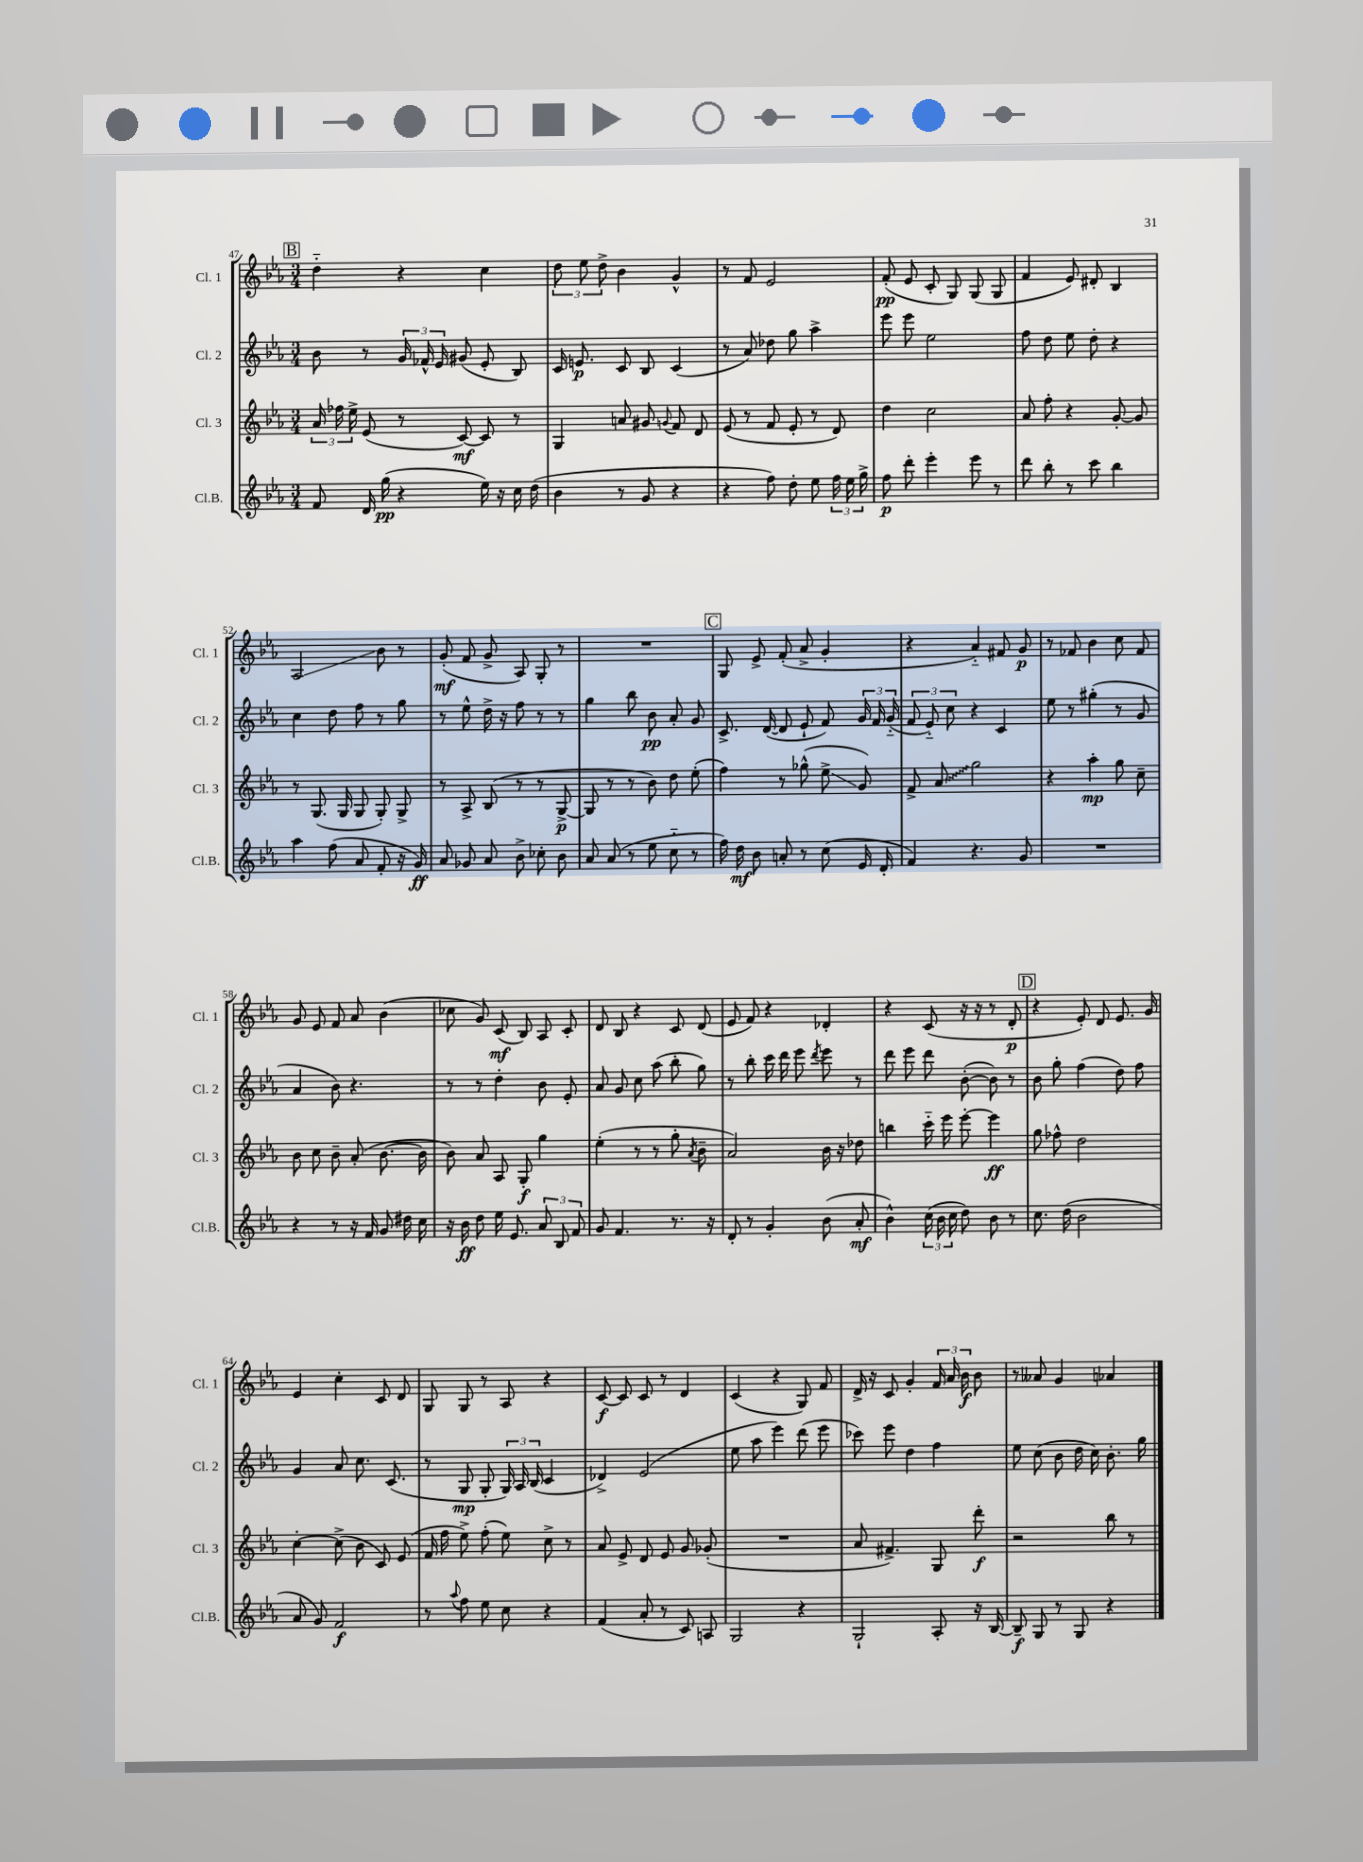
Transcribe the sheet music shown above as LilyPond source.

<<
\new StaffGroup <<
\new Staff = "s0" \with { instrumentName = "Cl. 1" shortInstrumentName = "Cl. 1" } {
    \clef treble \key ees \major \numericTimeSignature \time 3/4
    \autoBeamOff \mark \markup { \box "B" } d''4-_ r4 c''4 |
    \tuplet 3/2 { d''8 ees''8 d''8-> } bes'4 g'4-^ |
    r8 f'8 ees'2 |
    f'8-.\pp( ees'8 c'8-. g8) g8( g8 |
    f'4 ees'8) dis'8-. bes4 |
    aes2\glissando bes'8 r8 |
    g'8-.\mf( f'8 g'8-> aes8) g8-. r8 |
    R2. |
    \mark \markup { \box "C" } g8 ees'8-> f'8-.( aes'8-> g'4-. |
    r4 aes'4-_) fis'8 g'8\p |
    r8 fes'8 bes'4 c''8 fes'8 |
    g'8 ees'8 f'8 aes'8 bes'4( |
    ces''8 g'8) c'8\mf( bes8) aes8 c'8-. |
    d'8 bes8 r4 c'8 d'8( |
    ees'8 f'8) r4 des'4-. |
    r4 c'8( r16 r16 r8 d'8-.\p |
    \mark \markup { \box "D" } r4 ees'8-.) d'8 ees'8. g'16 |
    ees'4 c''4-. c'8 d'8 |
    g8 g8 r8 aes8 r4 |
    c'8~\f c'8 c'8 r8 d'4 |
    c'4( r4 g8) f'8 |
    d'16-> r16 c'8 g'4-. \tuplet 3/2 { f'16 aes'16 bes'16\f } bes'8 |
    r8 aeses'8 g'4 aes'4 \bar "|." |
}
\new Staff = "s1" \with { instrumentName = "Cl. 2" shortInstrumentName = "Cl. 2" } {
    \clef treble \key ees \major \numericTimeSignature \time 3/4
    \autoBeamOff \mark \markup { \box "B" } bes'8 r8 \tuplet 3/2 { g'16 fes'16-^ ees'16 } gis'8( ees'8-. bes8) |
    c'16 e'8.\p c'8 bes8 c'4( |
    r8 aes'8) des''8 g''8 aes''4-> |
    ees'''8 ees'''8 ees''2 |
    f''8 d''8 ees''8 d''8-. r4 |
    c''4 d''8 f''8 r8 g''8 |
    r8 ees''8-^ d''16-> r16 f''8 r8 r8 |
    g''4 bes''8 bes'8\pp aes'8-. g'8 |
    \mark \markup { \box "C" } c'8.-> d'16~( d'8 ees'8-! f'8) \tuplet 3/2 { g'16 f'16 g'16-_( } |
    \tuplet 3/2 { f'8 ees'8-_) c''8 } r4 c'4 |
    ees''8 r8 gis''4-.( r8 g'8 |
    aes'4 bes'8) r4. |
    r8 r8 d''4-. bes'8 ees'8-. |
    aes'8 g'8 c''8 aes''8( bes''8-. g''8) |
    r8 bes''8-. c'''16 d'''16 ees'''8 \acciaccatura { d'''8 } ees'''8 r8 |
    d'''8 ees'''8 d'''8 bes'8~-.( bes'8) r8 |
    \mark \markup { \box "D" } bes'8 g''8-. f''4( d''8) f''8 |
    g'4 aes'8 c''8. c'8.( |
    r8 g8\mp g8-. \tuplet 3/2 { g16) aes16 bes16( } c'4 |
    des'4->) ees'2( |
    ees''8 aes''8 ees'''4) d'''8( ees'''8 |
    ces'''8) ees'''8 d''4 f''4 |
    ees''8 c''8( bes'8 d''16 c''16) bes'8.-. g''16 \bar "|." |
}
\new Staff = "s2" \with { instrumentName = "Cl. 3" shortInstrumentName = "Cl. 3" } {
    \clef treble \key ees \major \numericTimeSignature \time 3/4
    \autoBeamOff \mark \markup { \box "B" } \tuplet 3/2 { aes'16 fes''16 ees''16-> } ees'8( r8 c'8~\mf) c'8 r8 |
    g4 a'8 gis'8 \appoggiatura { g'8 } f'8 d'8 |
    ees'8( r8 f'8 ees'8-. r8 d'8) |
    d''4 c''2 |
    aes'8 f''8-. r4 g'8~-. g'8 |
    r8 g8.( g16 g8 g8-.) g8-> |
    r8 aes8-> bes8( r8 r8 g8~->\p |
    g8 r8 r8 bes'8) d''8 ees''8-.( |
    \mark \markup { \box "C" } f''4) r8 ges''8-^( ees''8->\glissando g'8) |
    f'8-> \once \override Glissando.style = #'zigzag aes'8\glissando g''2 |
    r4 aes''4-.\mp g''8 c''8-- |
    bes'8 c''8 bes'8-- aes'8-.( bes'8.~ bes'16 |
    bes'8) aes'8 aes8 g8-.\f g''4 |
    ees''4-.( r8 r8 g''8-. \acciaccatura { aes'8 } bes'8-- |
    aes'2) bes'16 r16 des''8 |
    b''4 c'''16-_ ees'''16 ees'''8~-. ees'''4\ff |
    \mark \markup { \box "D" } g''8 fes''8-^ d''2 |
    c''4~-. c''8->( bes'8 c'8) ees'8( |
    f'16 f''16 ees''8->) f''8-.( ees''8) c''8-> r8 |
    aes'8 ees'8-> d'8 ees'8 g'8 ges'8-.( |
    R2. |
    aes'8 fis'4.->) g8 d'''8-.\f |
    r2 bes''8 r8 \bar "|." |
}
\new Staff = "s3" \with { instrumentName = "Cl.B." shortInstrumentName = "Cl.B." } {
    \clef treble \key ees \major \numericTimeSignature \time 3/4
    \autoBeamOff \mark \markup { \box "B" } f'8 d'16 g''16\pp( r4 ees''16) r16 c''16 d''16( |
    bes'4 r8 g'8 r4 |
    r4 f''8) d''8-. ees''8 \tuplet 3/2 { f''16 ees''16 g''16-> } |
    f''8\p d'''8-. ees'''4-. ees'''8 r8 |
    d'''8 bes''8-. r8 c'''8 bes''4 |
    aes''4 f''8( aes'8 f'8-. r16 g'16\ff) |
    aes'8 ges'8 aes'8 bes'8-> ces''8-. bes'8 |
    aes'8 aes'8( r8 ees''8 c''8-_ r8 |
    \mark \markup { \box "C" } f''16) d''16\mf bes'8 a'8-. r8 c''8( ees'16 d'16-. |
    f'4) r4. g'8 |
    R2. |
    r4 r8 r16 f'16 g'8 dis''16 c''16 |
    r16 bes'16\ff d''8 ees''16 ees'8. \tuplet 3/2 { aes'8 bes8 f'8 } |
    g'8 f'4. r8. r16 |
    d'8-. r8 g'4-. bes'8( aes'8-.\mf |
    bes'4-^) \tuplet 3/2 { c''16( bes'16 c''16 } d''8) bes'8 r8 |
    \mark \markup { \box "D" } c''8. d''16( bes'2 |
    aes'8 g'8) f'2\f |
    r8 \appoggiatura { aes''8 } f''8 ees''8 c''8 r4 |
    f'4( aes'8-. r8 c'8) a8 |
    g2 r4 |
    g2-! aes8-. r16 bes16~ |
    bes8--\f g8 r8 g8 r4 \bar "|." |
}
>>
>>
\layout { \context { \Score currentBarNumber = #47 } }
